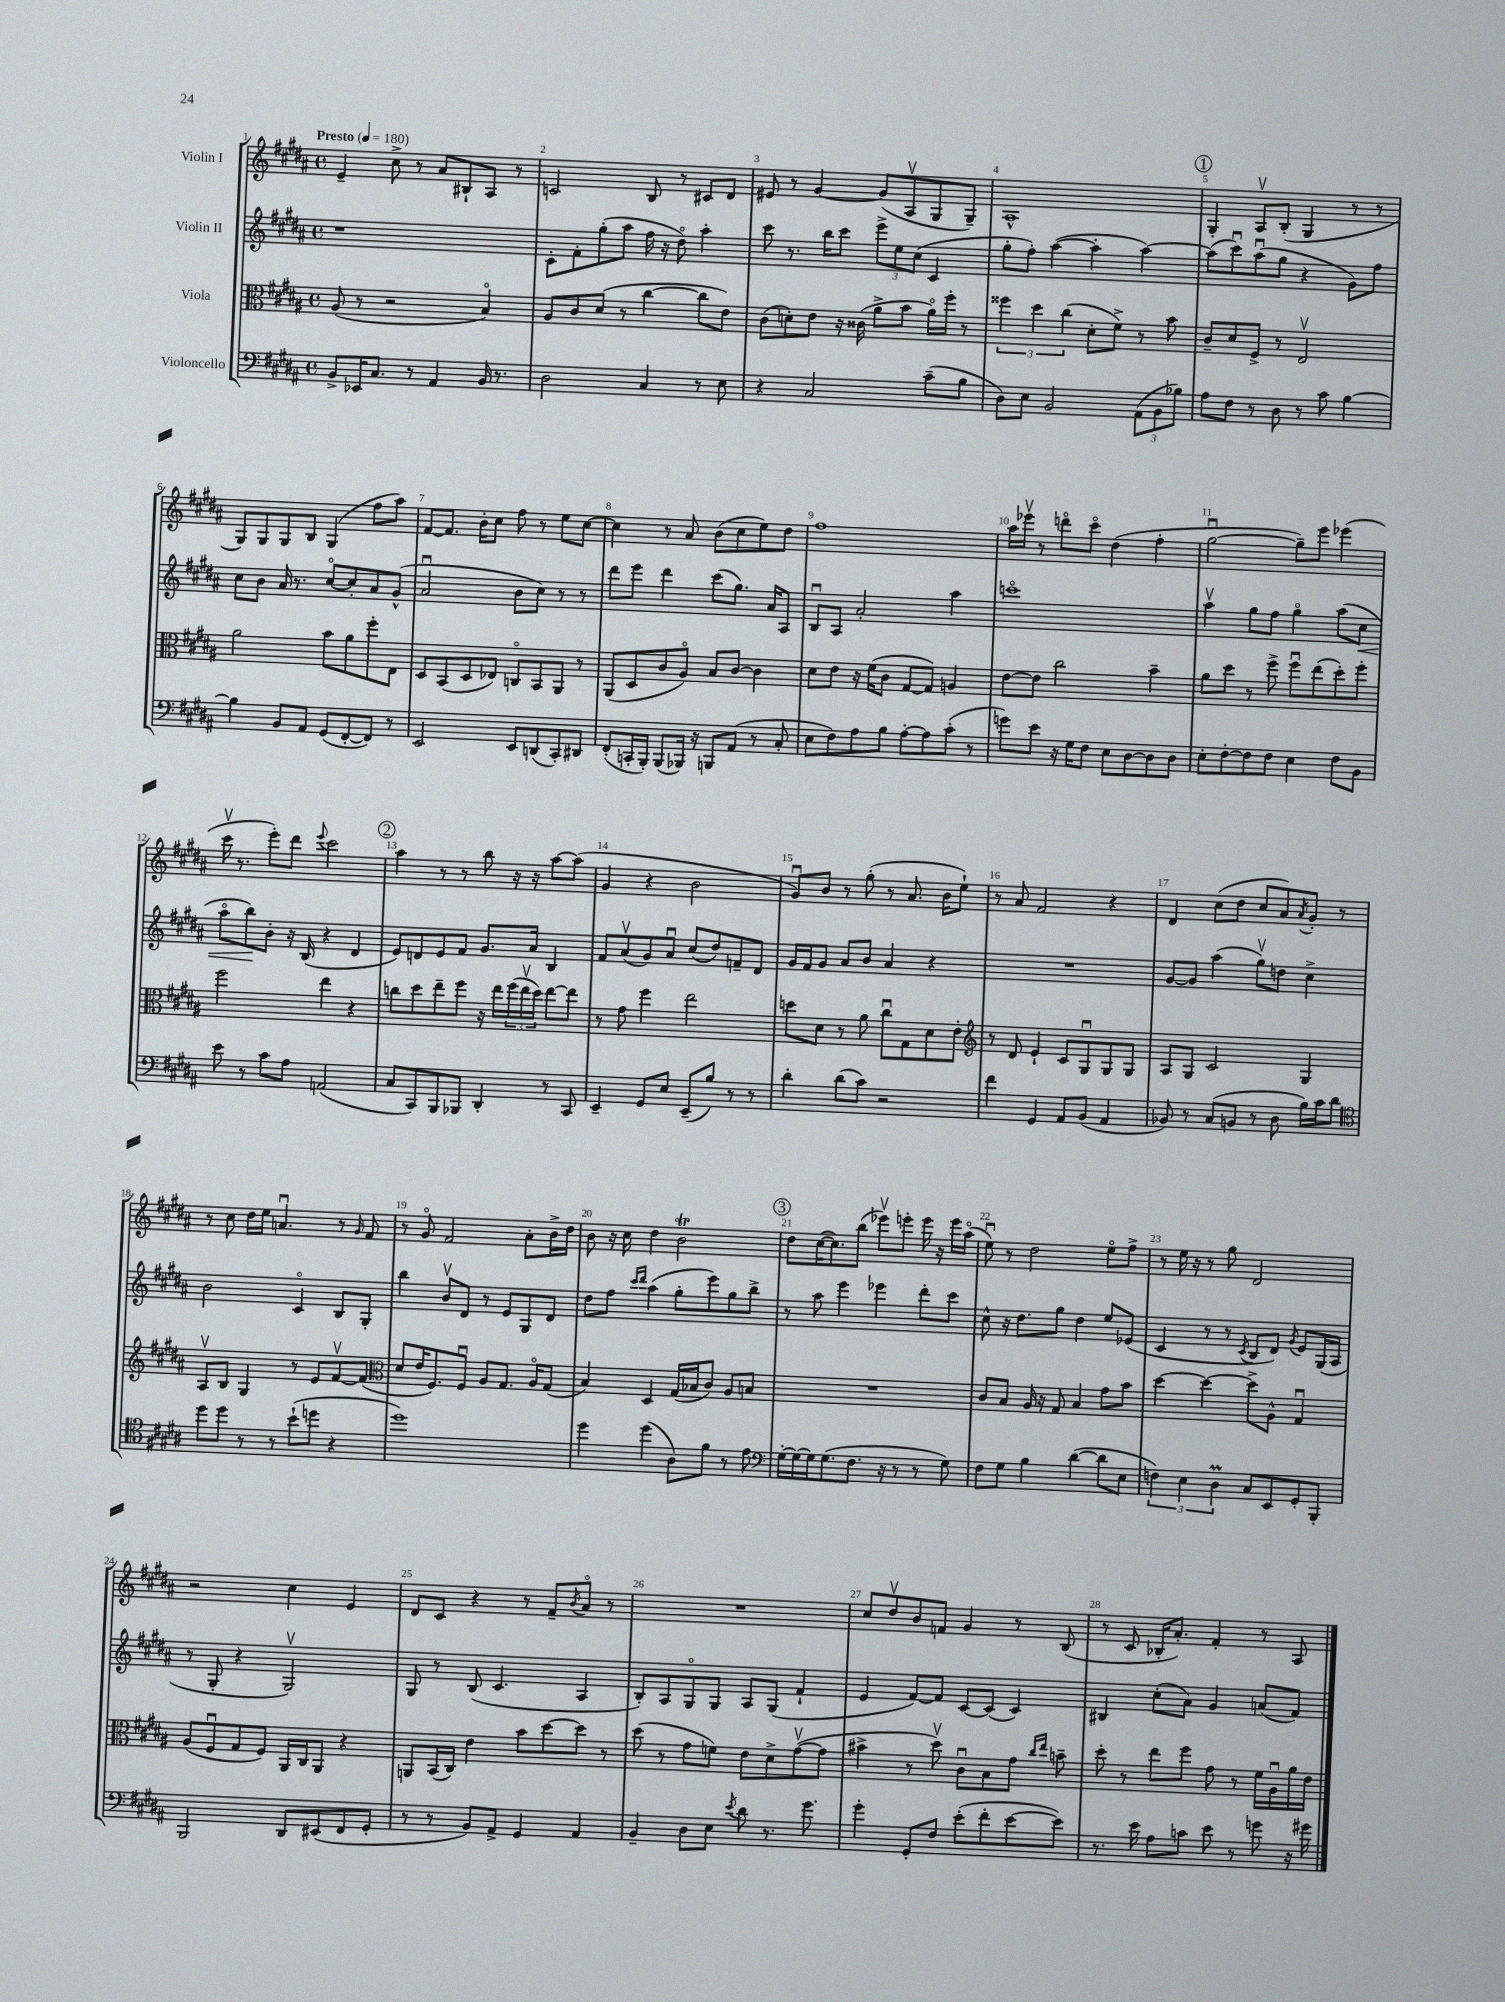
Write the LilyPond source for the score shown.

<<
\new StaffGroup <<
\new Staff = "s0" \with { instrumentName = "Violin I" } {
    \clef treble \key b \major \defaultTimeSignature \time 4/4 \tempo "Presto" 4 = 180
    e'4-- cis''8-> r8 ais'8 bis8-! ais8 r8 |
    c'2 b8 r8 cis'8 dis'8 |
    eis'8 r8 gis'4~ gis'8( ais8\upbow gis8 gis8--) |
    ais1-^ |
    \mark \markup { \circle "1" } gis4-. ais8\upbow b8-.( gis4 r8 r8 |
    gis8) gis8 gis8 b8 gis4( fis''8 ais''8) |
    fis'8~ fis'8. b'16-. cis''8 fis''8 r8 e''8 cis''8~ |
    cis''4 r8 ais'8 b'8( cis''8 e''8) dis''8 |
    fis''1 |
    ais''16 ees'''16\upbow r8 d'''8\flageolet cis'''8\flageolet dis''4( fis''4-. |
    gis''2~\downbow gis''8--) e'''8 ees'''4( |
    cis'''16\upbow r8. e'''8-.) dis'''8 \appoggiatura { e'''8 } cis'''2 |
    \mark \markup { \circle "2" } ais''4 r8 r8 b''8 r16 r16 ais''8~ ais''8( |
    gis'4 r4 b'2 |
    gis'8\downbow) b'8 r8 gis''8-.( r8 ais'8. b'16 e''8-!) |
    r8 ais'8 fis'2 r4 |
    dis'4 cis''8( dis''8 cis''8 ais'8) \acciaccatura { ais'8 } gis'8-. r8 |
    r8 cis''8 dis''16 e''16 a'4.\downbow r8 \grace { gis'16 } fis'8 |
    r8 gis'8\flageolet fis'2 ais'8-. b'16-> dis''16 |
    b'8 r16 cis''16 dis''4 b'2\trill |
    \mark \markup { \circle "3" } dis''8 cis''16~( cis''8.) b''8( ees'''8\upbow) e'''8-. e'''16 r16 e'''16 ais''16\flageolet( |
    e''8\downbow) r8 dis''2 e''8\flageolet fis''8-> |
    r8 e''16 r16 r8 gis''8 dis'2 |
    r2 cis''4 e'4 |
    dis'8 cis'8 r4 r8 fis'8-- \acciaccatura { b'8 } ais'8\flageolet r8 |
    R1 |
    cis''8 dis''8\upbow b'8 f'8 gis'4 r8 b8( |
    r8 cis'8 bes16-. ais'8.-.) fis'4-. r8 ais8 \bar "|." |
}
\new Staff = "s1" \with { instrumentName = "Violin II" } {
    \clef treble \key b \major \defaultTimeSignature \time 4/4
    r1 |
    cis'8-. fis'8-. gis''8-.( ais''8 fis''16 r16 dis''8\flageolet) ais''4-. |
    cis'''8 r8. b''16 cis'''8 \tuplet 3/2 { e'''8-> e''8 cis''8( } cis'4 |
    gis''8-. fis''8-.) ais''4~( ais''4-. ais''4~) |
    \mark \markup { \circle "1" } ais''8( cis'''8\downbow) ais''8\downbow( gis''8 r4 gis'8) fis''8 |
    cis''8 b'8 ais'16 r8. cis''8~\flageolet cis''8-. ais'8 gis'8-^( |
    ais'2\downbow b'8 cis''8) r8 r8 |
    dis'''8 e'''8 dis'''4 cis'''8( gis''8.) ais'16 ais8 |
    b8\downbow ais8 ais'2-. ais''4 |
    c'''1\flageolet |
    ais''4\upbow gis''8 fis''8 gis''4\flageolet ais''8( cis''8\< |
    ais''8\flageolet b''8\!) b'8-. r16 b16( r4 dis'4 |
    \mark \markup { \circle "2" } e'8) d'8 e'8 fis'8 gis'8. ais'16 b4 |
    fis'8 ais'8\upbow( gis'8) ais'8\downbow cis''8( dis''8) f'8-- dis'8 |
    gis'16 fis'16 gis'8 ais'8 b'8 ais'4 r4 |
    R1 |
    gis'8~ gis'8 ais''4( gis''8\upbow) d''8 cis''4-> |
    b'2 cis'4\flageolet b8 gis8-. |
    b''4 b'8\upbow dis'8 r8 e'8 gis8 dis'8 |
    dis''8 fis''8 \grace { cis'''16 dis'''16 } ais''4( gis''8-. e'''8) gis''8 b''8-> |
    \mark \markup { \circle "3" } r8 ais''8 e'''4 ees'''4 dis'''8-. cis'''8 |
    cis''8-^ r16 dis''8. gis''8 dis''4 e''8 ees'8( |
    cis'4 r8 r8 \acciaccatura { cis'8 } b8 dis'8) \acciaccatura { gis'8 } e'8 gis16( ais16 |
    r8 gis8-. r4 gis2\upbow) |
    gis8 r8 b8( cis'4. ais4 |
    b8-.) ais8 gis8\flageolet gis8 ais8 gis8( fis'4-! |
    e'4 fis'8~) fis'8 cis'8~ cis'8( cis'4) |
    bis4 cis''8-.( ais'8) gis'4 a'8( fis'8) \bar "|." |
}
\new Staff = "s2" \with { instrumentName = "Viola" } {
    \clef alto \key b \major \defaultTimeSignature \time 4/4
    ais8( r8 r2 b4\flageolet) |
    ais8 cis'8 dis'8( r8 cis''4~ cis''8 e'8) |
    cis'8( d'8-.) e'8 r16 cisis'16( ais'8-> b'8 ais'16\flageolet) fis''16-. r8 |
    \tuplet 3/2 { fisis''4 dis''4 cis''4( } dis'8-. fis'8->) r8 b'8 |
    \mark \markup { \circle "1" } cis'8-- dis'8 fis8-> r8 e2\upbow |
    ais'2 b'8 ais'8 fis''8-. e8 |
    dis8 b,8( dis8 ees8) c8\flageolet b,8 ais,8 r8 |
    ais,8( dis8 cis'8 ais8\flageolet) b8 cis'8~ cis'4 |
    dis'8 e'8 r16 fis'16( cis'8 gis8~ gis8) a4 |
    e'8~ e'8 cis''2 b'4-- |
    ais'8 dis''8 r8 fis''8-> fis''8\downbow e''8( dis''8-.) fis''8-. |
    fis''2 e''4 r4 |
    \mark \markup { \circle "2" } c''8 dis''8 e''8-- fis''8 r16 e''16 \tuplet 3/2 { fis''16( e''16\upbow dis''16) } e''8~ e''8 |
    r8 gis'8 fis''4 e''2 |
    d''8 dis'8 r8 ais'8 cis''8\downbow gis8 dis'8 e'8-. |
    \clef treble r8 dis'8 e'4-! cis'8 gis8\downbow gis8 gis8 |
    ais8 gis8 cis'2 gis4 |
    ais8\upbow b8 gis4 r8 e'8 fis'8~\upbow fis'8( |
    \clef alto dis'8 e'16 fis8.) fis8\downbow ais8 gis8. ais16\flageolet gis8( |
    b4) dis4 gis16( bes16 cis'8) ais8 b8 |
    \mark \markup { \circle "3" } R1 |
    cis'8 b8 ais16 r16 gis8 b4 gis'8 b'8 |
    dis''4~ dis''4~ dis''8-> ais8-^ gis4\downbow |
    ais8( fis8\downbow gis8 fis8) ais,16 cis16 ais,8 r4 |
    a,8 b,16( cis16) e'4 b'8 dis''8~ dis''8 r8 |
    dis''8( r8 gis'8 f'8) e'8 dis'8-> gis'8~\upbow( gis'8 |
    bis'4-> r8 dis''8\upbow) cis'8\downbow b8 gis'8 \grace { cis''16 e''16 } b'8-- |
    dis''8-. r8 e''8 fis''8 gis'8 r8 fis'16 ais16\downbow ais'16 e'16 \bar "|." |
}
\new Staff = "s3" \with { instrumentName = "Violoncello" } {
    \clef bass \key b \major \defaultTimeSignature \time 4/4
    b,8-> ees,16 cis8. r8 ais,4 b,16 r8. |
    dis2 cis4 r8 e8 |
    r4 cis2 cis'8--( b8 |
    dis8) e8 b,2 \tuplet 3/2 { ais,8( b,8 bes8) } |
    \mark \markup { \circle "1" } ais8 fis8 r8 dis8 r8 cis'8 b4~ |
    b4 b,8 ais,8 gis,8( fis,8~-. fis,8) r8 |
    e,2 e,8 d,8( cis,8-.) dis,8 |
    fis,8-.( c,16-. b,,16-.) b,,8( bes,,16) r16 b,,8 ais,8( r8 cis8-. |
    e8 fis8) ais8 b8 ais8~-. ais8 cis'8-.( r8 |
    g'8) e'8 r16 gis16 fis8 e8 dis8~ dis8 dis8 |
    e8-. fis8~-. fis8 fis8 e4 fis8 b,8 |
    e'8 r8 cis'8 ais8 a,2( |
    \mark \markup { \circle "2" } cis8 cis,8) b,,8 bes,,8 dis,4-. r8 cis,8 |
    e,4-- gis,8 e8 e,8--( b8) r8 r8 |
    dis'4-. dis'8( cis'8) r2 |
    fis'4 gis,4 ais,8 b,8( ais,4 |
    bes,8) r8 cis8( b,8 r8 dis8 b16) cis'16 dis'8 |
    \clef tenor dis''8 dis''8 r8 r8 b'8-!( d''8 r4 |
    dis''1) |
    dis''4 dis''4( ais8) fis'8 r8 e'8 |
    \mark \markup { \circle "3" } \clef bass gis16~-. gis16~ gis16 gis8.( fis8. r16 r8 r8 gis8) |
    fis8 gis8 b4 dis'4~( dis'8 e8 |
    \tuplet 3/2 { f4) e4 dis4\prall } cis8 e,8 gis,8-. b,,8-. |
    b,,2 dis,8 eis,8( fis,8 gis,8-. |
    r8 r8 b,8) ais,8-> gis,4 ais,4 |
    b,4-- dis8 e8 \acciaccatura { e'8 } dis'8 r8. gis'8. |
    gis'4-. gis,8-. fis8 e'8-.( fis'8-. e'8~ e'8) |
    r8. e'16 ais8 c'8 e'8 r8 g'8 r16 gis'16 \bar "|." |
}
>>
>>
\layout { \context { \Score \override BarNumber.break-visibility = ##(#f #t #t) barNumberVisibility = #all-bar-numbers-visible } }
